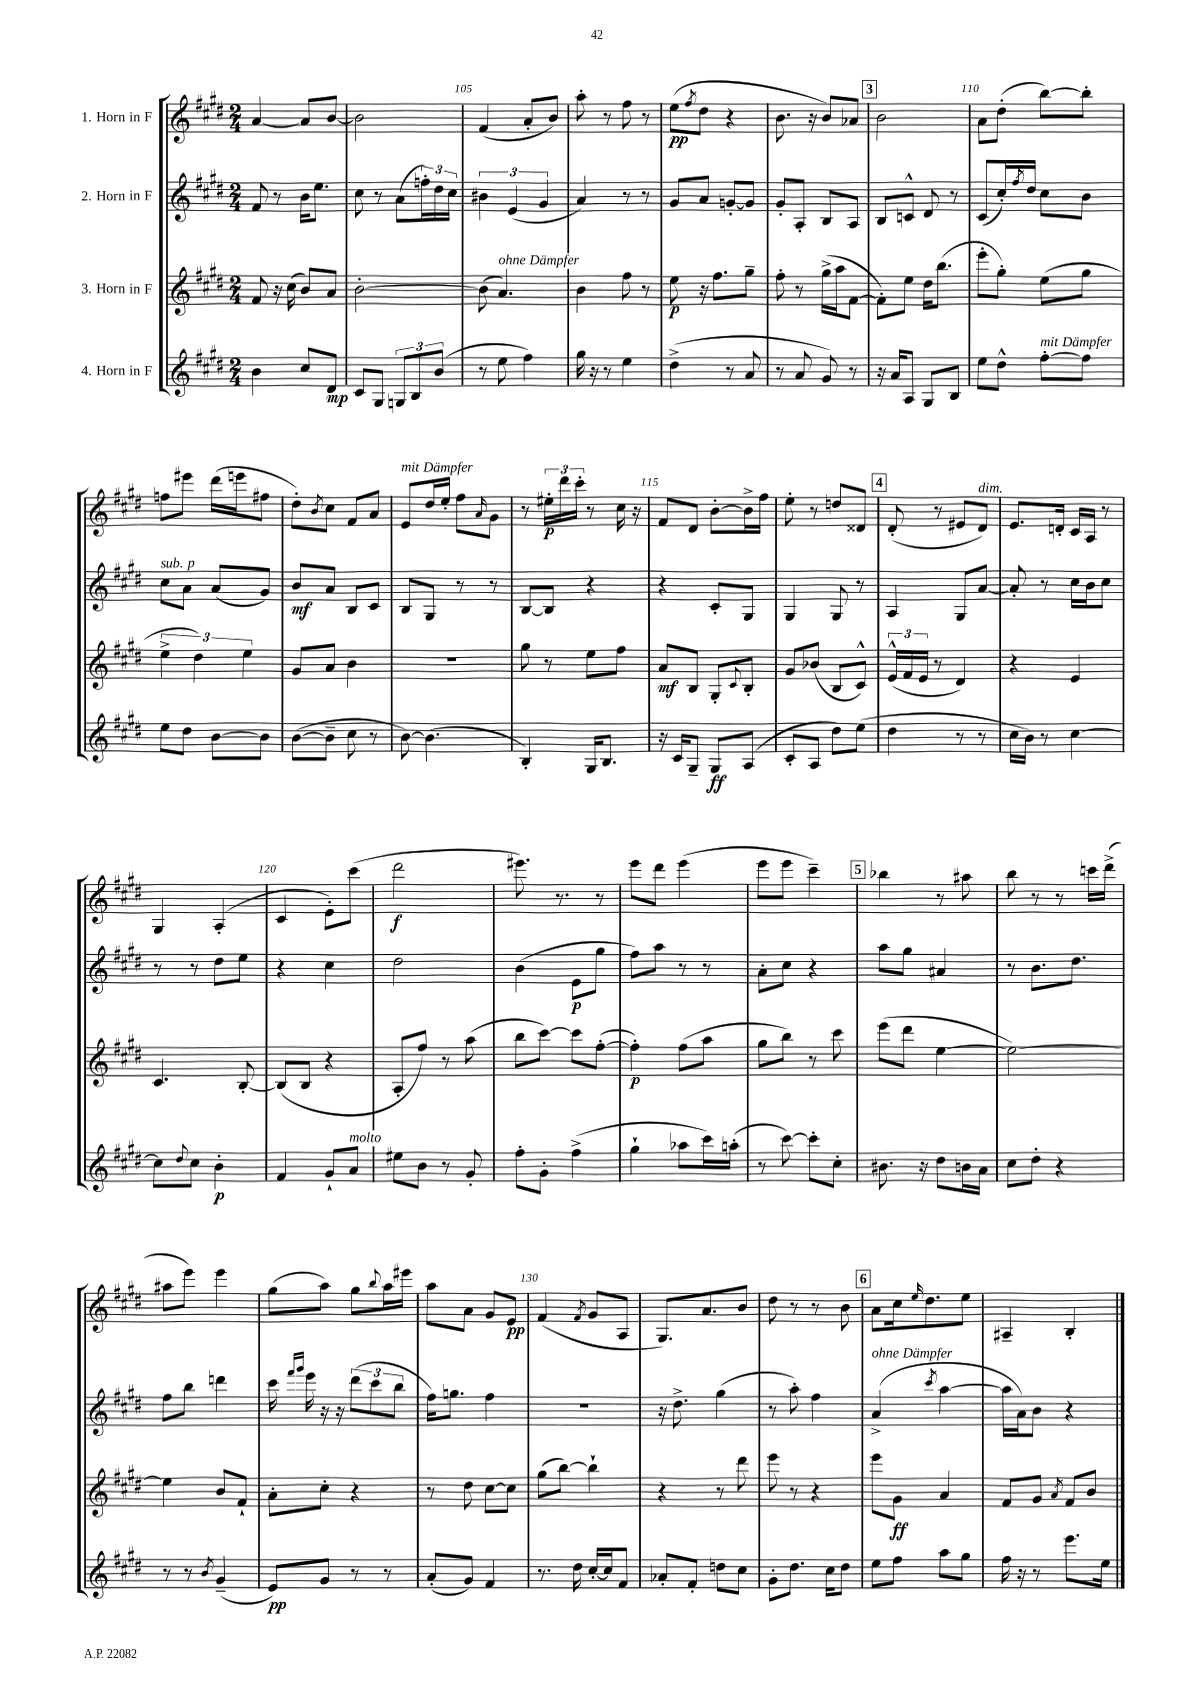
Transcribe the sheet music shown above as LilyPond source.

<<
\new StaffGroup <<
\new Staff = "s0" \with { instrumentName = "1. Horn in F" } {
    \clef treble \key e \major \numericTimeSignature \time 2/4
    a'4~ a'8 b'8~ |
    b'2 |
    fis'4( a'8-. b'8) |
    a''8-. r8 fis''8 r8 |
    e''8\pp( \acciaccatura { fis''8 } dis''8 r4 |
    b'8. r16 b'8) aes'8 |
    \mark \markup { \box "3" } b'2 |
    a'8 dis''8-.( b''8~) b''8-. |
    f''8 eis'''8 dis'''16( e'''16 fis''8 |
    dis''8-.) \acciaccatura { b'8 } cis''8 fis'8 a'8 |
    e'8^\markup { \italic "mit Dämpfer" } dis''16 e''16-. fis''8 \grace { a'16 } gis'8 |
    r8 \tuplet 3/2 { eis''16-.\p dis'''16 cis'''16-. } r8 cis''16 r16 |
    fis'8 dis'8 b'8~-. b'16-> fis''16 |
    e''8-. r8 d''8 disis'8 |
    \mark \markup { \box "4" } dis'8-.( r8 eis'8 dis'8^\markup { \italic "dim." }) |
    e'8. d'16-. cis'16 a16 r8 |
    gis4 a4-.( |
    cis'4 e'8-.) cis'''8( |
    dis'''2\f |
    eis'''8.) r8. r8 |
    e'''8 dis'''8 e'''4( |
    e'''8 e'''8 cis'''4--) |
    \mark \markup { \box "5" } bes''4 r8 ais''8 |
    b''8 r8 r8 c'''16 dis'''16->( |
    ais''8 e'''8) e'''4 |
    gis''8( a''8) gis''8 \appoggiatura { b''8 } a''16 eis'''16 |
    a''8 a'8 gis'8 e'8\pp |
    fis'4( \acciaccatura { fis'8 } gis'8 a8 |
    gis8.) a'8. b'8 |
    dis''8 r8 r8 b'8 |
    \mark \markup { \box "6" } a'8 cis''16 \grace { e''16 } dis''8. e''8 |
    ais4-- b4-. \bar "|." |
}
\new Staff = "s1" \with { instrumentName = "2. Horn in F" } {
    \clef treble \key e \major \numericTimeSignature \time 2/4
    fis'8 r8 b'16 e''8. |
    cis''8 r8 a'8( \tuplet 3/2 { f''16-.) dis''16 cis''16 } |
    \tuplet 3/2 { bis'4 e'4( gis'4 } |
    a'4) r8 r8 |
    gis'8 a'8 g'8~-. g'8 |
    gis'8-. a8-. b8 a8 |
    \mark \markup { \box "3" } b8 c'8-^ dis'8 r8 |
    cis'8( cis''16-.) \acciaccatura { fis''8 } dis''16 cis''8 b'8 |
    cis''8^\markup { \italic "sub. p" } a'8 a'8( gis'8) |
    b'8\mf a'8 b8 cis'8 |
    b8 gis8 r8 r8 |
    b8~ b8 r4 |
    r4 cis'8-. gis8 |
    gis4 gis8 r8 |
    \mark \markup { \box "4" } a4 gis8 a'8~ |
    a'8-. r8 cis''16 b'16 cis''8 |
    r8 r8 dis''8 e''8 |
    r4 cis''4 |
    dis''2 |
    b'4( e'8\p gis''8 |
    fis''8) a''8 r8 r8 |
    a'8-. cis''8 r4 |
    \mark \markup { \box "5" } a''8 gis''8 ais'4 |
    r8 b'8. dis''8. |
    fis''8 b''8 d'''4 |
    cis'''16 \grace { fis'''16 gis'''16 } e'''16 r16 r16 \tuplet 3/2 { dis'''8( cis'''8 b''8 } |
    fis''16) g''8. fis''4 |
    R2 |
    r16 dis''8.-> gis''4( |
    r8 a''8-.) fis''4 |
    \mark \markup { \box "6" } a'4->^\markup { \italic "ohne Dämpfer" }( \acciaccatura { cis'''8 } a''4~ |
    a''16 a'16) b'8 r4 \bar "|." |
}
\new Staff = "s2" \with { instrumentName = "3. Horn in F" } {
    \clef treble \key e \major \numericTimeSignature \time 2/4
    fis'8 r16 cis''16( b'8) a'8 |
    b'2~-. |
    b'8( a'4.^\markup { \italic "ohne Dämpfer" }) |
    b'4 fis''8 r8 |
    e''8\p r16 fis''8. gis''8-- |
    fis''8-. r8 gis''16->( a''16 fis'8~ |
    \mark \markup { \box "3" } fis'8-.) e''8 dis''16 b''8.( |
    e'''8-. gis''8-.) e''8( gis''8 |
    \tuplet 3/2 { e''4-> dis''4) e''4 } |
    gis'8 a'8 b'4 |
    r2 |
    gis''8 r8 e''8 fis''8 |
    a'8\mf b8 gis8-. \appoggiatura { cis'8 } b8-. |
    gis'8 bes'8( b8 cis'8-^) |
    \mark \markup { \box "4" } \tuplet 3/2 { e'16-^( fis'16 e'16 } r8 dis'4) |
    r4 e'4 |
    cis'4. b8~-. |
    b8( b8 r4 |
    a8-. fis''8) r8 a''8( |
    b''8 cis'''8~) cis'''8 fis''8~-.( |
    fis''4-.\p) fis''8( a''8 |
    gis''8 b''8) r8 cis'''8 |
    \mark \markup { \box "5" } e'''8( dis'''8 e''4~ |
    e''2~) |
    e''4 b'8 fis'8-! |
    a'8-. cis''8-. r4 |
    r8 dis''8 cis''8~ cis''8 |
    gis''8( b''8~) b''4-! |
    r4 r8 dis'''8 |
    e'''8 r8 r4 |
    \mark \markup { \box "6" } e'''8 gis'8\ff a'4 |
    fis'8 gis'8 \acciaccatura { a'8 } fis'8 b'8 \bar "|." |
}
\new Staff = "s3" \with { instrumentName = "4. Horn in F" } {
    \clef treble \key e \major \numericTimeSignature \time 2/4
    b'4 cis''8 dis'8\mp |
    cis'8 gis8 \tuplet 3/2 { g8 b8 b'8( } |
    r8 e''8 fis''4) |
    gis''16 r16 r8 e''4 |
    dis''4->( r8 a'8 |
    r8 a'8 gis'8) r8 |
    \mark \markup { \box "3" } r16 a'16 a8 gis8 b8 |
    e''8 dis''8-^ fis''8~-.^\markup { \italic "mit Dämpfer" } fis''8 |
    e''8 dis''8 b'8~ b'8 |
    b'8~( b'8-- cis''8 r8 |
    b'8~) b'4.( |
    b4-.) gis16 b8. |
    r16 cis'16 gis8-- gis8\ff a8( |
    cis'8-. a8 dis''8) e''8( |
    \mark \markup { \box "4" } dis''4 r8 r8 |
    cis''16 b'16) r8 cis''4~ |
    cis''8 \appoggiatura { dis''8 } cis''8 b'4-.\p |
    fis'4 gis'8-! a'8^\markup { \italic "molto" } |
    eis''8 b'8 r8 gis'8-. |
    fis''8-. gis'8-. fis''4->( |
    gis''4-! aes''8 cis'''16) a''16-.( |
    r8 cis'''8~) cis'''8-. cis''8-. |
    \mark \markup { \box "5" } bis'8. r16 dis''8 b'16 a'16 |
    cis''8 dis''8-. r4 |
    r8 r8 \acciaccatura { b'8 } gis'4--( |
    e'8\pp) gis'8 r8 r8 |
    a'8-.( gis'8) fis'4 |
    r8. dis''16 cis''16~-. cis''16 fis'8 |
    aes'8-. fis'8-. d''8 cis''8 |
    gis'8-. dis''8. cis''16 dis''8 |
    \mark \markup { \box "6" } e''8 fis''8 a''8 gis''8 |
    fis''16 r16 r8 e'''8. e''16 \bar "|." |
}
>>
>>
\layout { \context { \Score currentBarNumber = #103 \override BarNumber.break-visibility = ##(#f #t #t) barNumberVisibility = #(every-nth-bar-number-visible 5) } }
